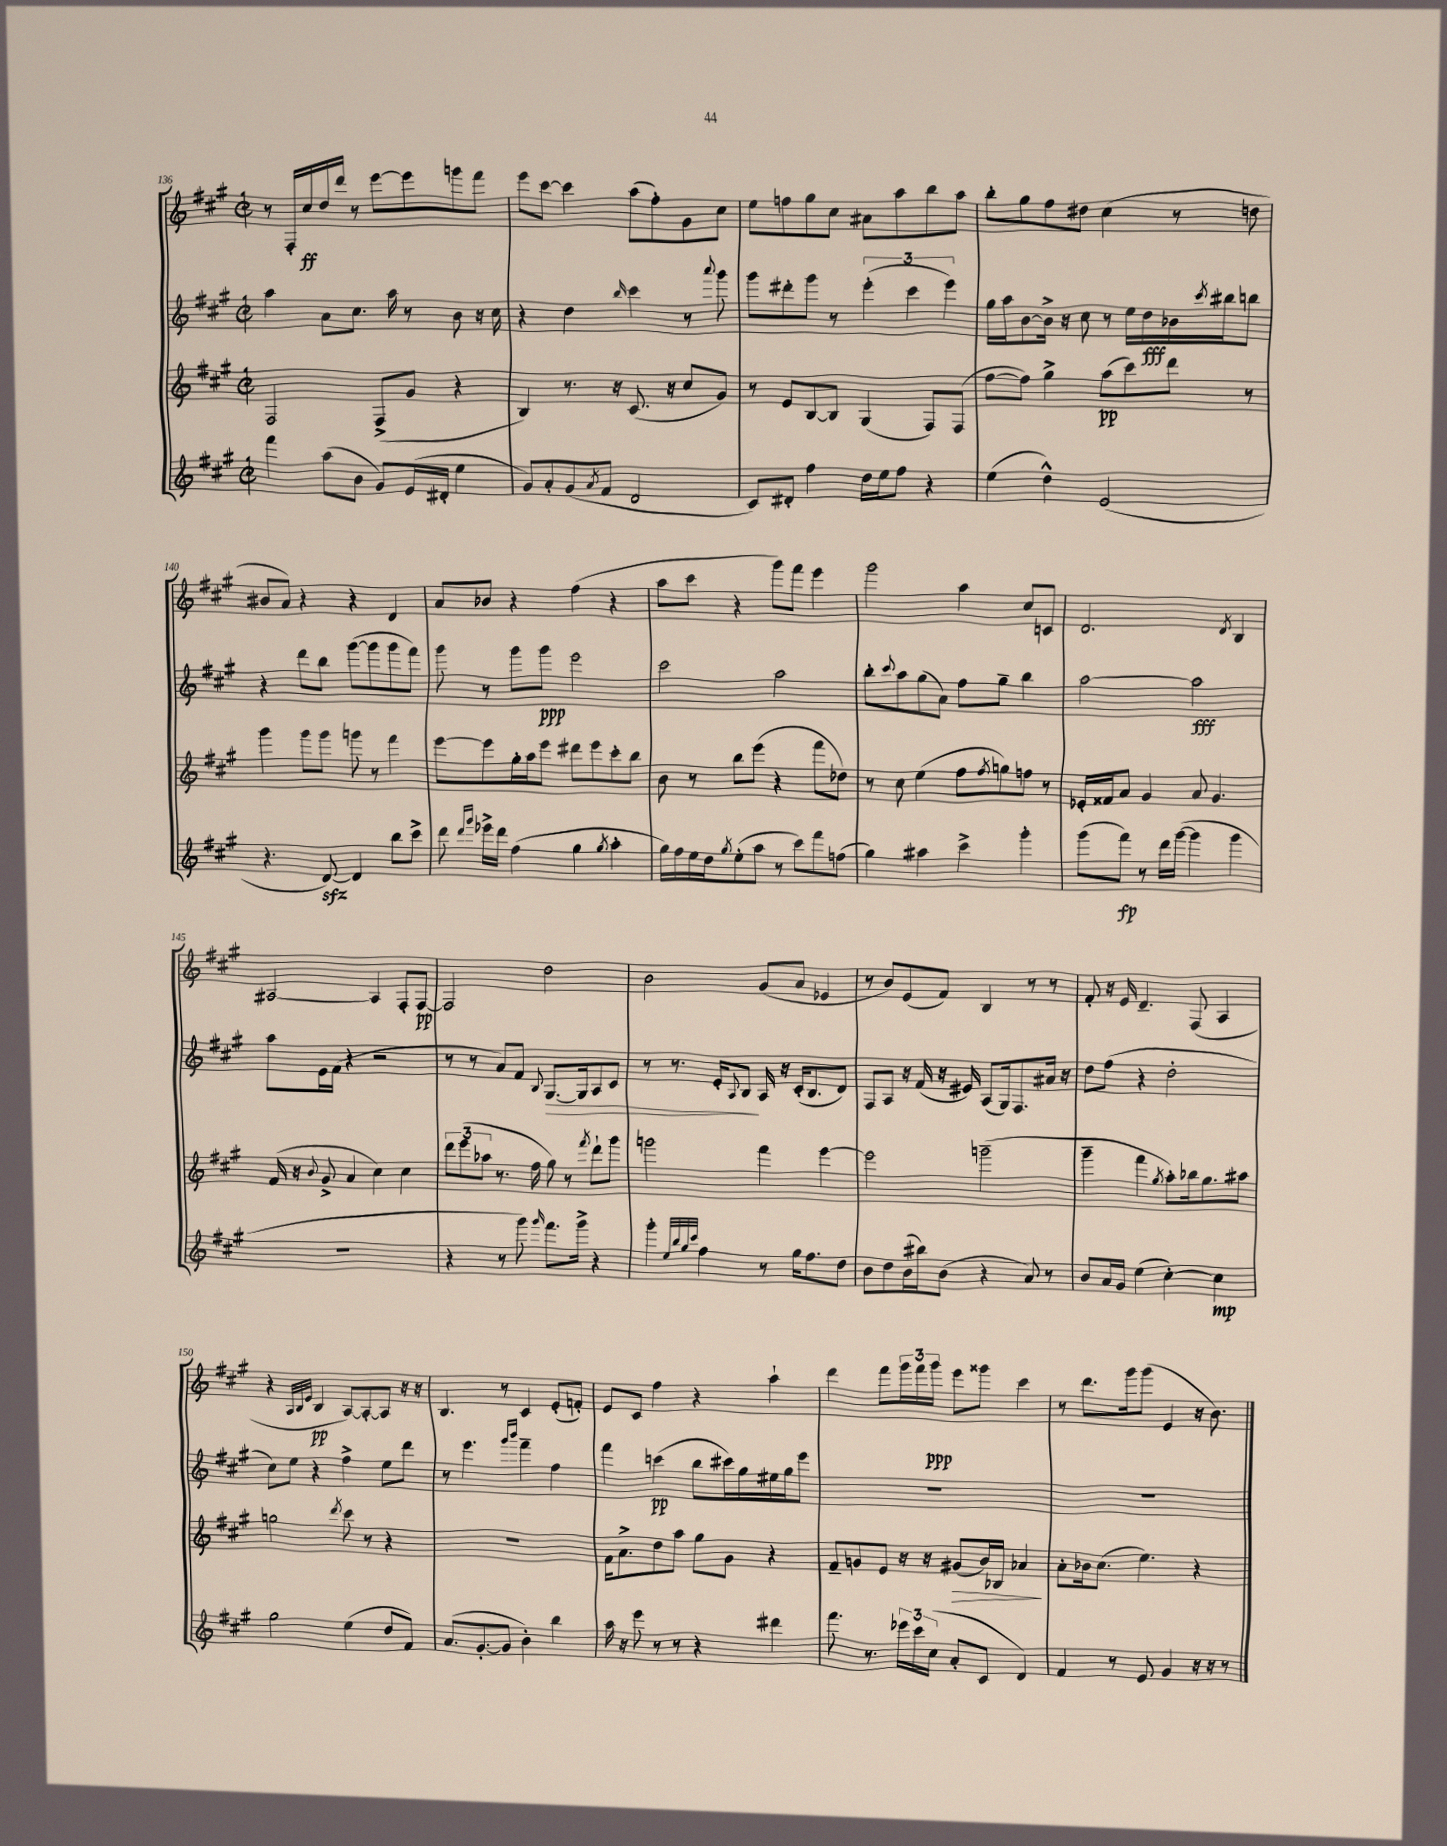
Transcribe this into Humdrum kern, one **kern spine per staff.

**kern	**dynam	**kern	**dynam	**kern	**dynam	**kern	**dynam
*part4	*part4	*part3	*part3	*part2	*part2	*part1	*part1
*staff4	*staff4	*staff3	*staff3	*staff2	*staff2	*staff1	*staff1
*clefG2	*	*clefG2	*	*clefG2	*	*clefG2	*
*k[f#c#g#]	*	*k[f#c#g#]	*	*k[f#c#g#]	*	*k[f#c#g#]	*
*M2/2	*	*M2/2	*	*M2/2	*	*M2/2	*
*met(c|)	*	*met(c|)	*	*met(c|)	*	*met(c|)	*
=136	=136	=136	=136	=136	=136	=136	=136
4fff#\	.	2F#/	.	4aa\	.	8r	.
.	.	.	.	.	.	16F#'/LL	.
.	.	.	.	.	.	16cc#/	ff
(8aa\L	.	.	.	8a\L	.	16dd/	.
.	.	.	.	.	.	16ddd/JJ	.
8b\J	.	.	.	8.cc#\J	.	8r	.
8g#/L)	.	(8F#^/L	.	.	.	[8eee\L	.
.	.	.	.	16aa\	.	.	.
(16e/L	.	8g#/J	.	8r	.	8eee\]	.
16d#X'/JJ	.	.	.	.	.	.	.
4ee\	.	4r	.	8b\	.	8gggn\	.
.	.	.	.	16r	.	8fff#\J	.
.	.	.	.	16cc#\	.	.	.
=137	=137	=137	=137	=137	=137	=137	=137
8g#/L)	.	4B/)	.	4r	.	8eee\L	.
8a'/	.	.	.	.	.	[8ccc#\J	.
(8g#/	.	8.r	.	4dd\	.	4ccc#\]	.
8qa/	.	.	.	.	.	.	.
8f#/J	.	.	.	.	.	.	.
.	.	16r	.	.	.	.	.
.	.	.	.	16qqbb/	.	.	.
2d/	.	(8.c#/	.	4ccc#\	.	(8aa\L	.
.	.	.	.	.	.	8ff#'\)	.
.	.	16r	.	.	.	.	.
.	.	8cc#/L	.	8r	.	8g#\	.
.	.	.	.	8qqaaa/	.	.	.
.	.	8g#/J)	.	8ggg#\	.	8cc#\J	.
=138	=138	=138	=138	=138	=138	=138	=138
8c#/L)	.	8r	.	8ggg#\L	.	8ee\L	.
8d#X'/J	.	8e/L	.	8ddd#X'\	.	8ffn\	.
4ff#\	.	[8B/	.	8ggg#\J	.	8gg#\	.
.	.	8B/J]	.	8r	.	8cc#\J	.
16dd\LL	.	(4G#/	.	(6eee'\	.	8a#X\L	.
16ee\J	.	.	.	.	.	.	.
8ff#\J	.	.	.	.	.	8aa\	.
.	.	.	.	6ccc#\	.	.	.
4r	.	8F#/L)	.	.	.	8bb\	.
.	.	.	.	6eee\)	.	.	.
.	.	(8F#/J	.	.	.	8aa\J	.
=139	=139	=139	=139	=139	=139	=139	=139
(4ee\	.	[8ff#\L	.	16gg#\LL	.	8bb'\L	.
.	.	.	.	16aa\J	.	.	.
.	.	8ff#\J])	.	[8b\	.	8gg#\	.
4dd^^\)	.	4gg#^\	.	16b^\Jk]	.	8ff#\	.
.	.	.	.	16r	.	.	.
.	.	.	.	8cc#\	.	8dd#X\J	.
(2e/	.	(8aa\L	pp	8r	.	(4cc#\	.
.	.	8ccc#\)	.	16ee\LL	.	.	.
.	.	.	.	16dd\	fff	.	.
.	.	8ddd\J	.	16b-X\	.	8r	.
.	.	.	.	8qccc#/	.	.	.
.	.	.	.	16bb#X\J	.	.	.
.	.	8r	.	8bbn\J	.	8ddn\	.
!!LO:LB:g=z
=140	=140	=140	=140	=140	=140	=140	=140
4.r	.	4ggg#\	.	4r	.	8b#X/L	.
.	.	.	.	.	.	8a/J)	.
.	.	8ggg#\L	.	8ddd\L	.	4r	.
[8dzz/)	.	8ggg#\J	.	8bb\J	.	.	.
4d/]	.	8gggn\	.	([8ggg#\L	.	4r	.
.	.	8r	.	8ggg#\]	.	.	.
8bb\L	.	4fff#\	.	8ggg#\	.	4d/	.
8ccc#^\J	.	.	.	8fff#\J)	.	.	.
=141	=141	=141	=141	=141	=141	=141	=141
8ddd\	.	[8eee\L	.	8ggg#\	.	8a/L	.
16qqddd/LL	.	.	.	.	.	.	.
16qqggg#/JJ	.	.	.	.	.	.	.
16eee-X^\LL	.	8eee\]	.	8r	.	8b-X/J	.
16ddd\JJ	.	.	.	.	.	.	.
(4ff#\	.	16gg#'\L	.	8ggg#\L	.	4r	.
.	.	16aa\J	.	.	.	.	.
.	.	8eee\J	.	8ggg#\J	ppp	.	.
4gg#\	.	8ddd#X\L	.	2eee\	.	(4ff#\	.
.	.	8eee\	.	.	.	.	.
8qgg#/	.	.	.	.	.	.	.
4aa'\	.	8ccc#'\	.	.	.	4r	.
.	.	8bb\J	.	.	.	.	.
=142	=142	=142	=142	=142	=142	=142	=142
16gg#\LL)	.	8b\	.	2ccc#\	.	8aa\L	.
16ff#\	.	.	.	.	.	.	.
16ee\	.	8r	.	.	.	8ccc#\J	.
16dd\J	.	.	.	.	.	.	.
8qgg#/	.	.	.	.	.	.	.
(8ee'\	.	8bb\L	.	.	.	4r	.
8aa\J	.	(8eee\J	.	.	.	.	.
8r	.	4r	.	2aa\	.	8ggg#\L)	.
8ccc#\L)	.	.	.	.	.	8fff#\J	.
8fff#\	.	8fff#\L	.	.	.	4eee\	.
(8ffn\J	.	8dd-X\J)	.	.	.	.	.
=143	=143	=143	=143	=143	=143	=143	=143
4gg#\)	.	8r	.	8bb'\L	.	2ggg#\	.
.	.	.	.	8qqccc#/	.	.	.
.	.	8cc#\	.	8aa\	.	.	.
4aa#X\	.	(4ee\	.	(8gg#\	.	.	.
.	.	.	.	8a\J)	.	.	.
4ccc#^\	.	8ff#\L	.	8ff#\L	.	4aa\	.
.	.	8qff#/	.	.	.	.	.
.	.	8ggn\)	.	8gg#~\J	.	.	.
4ggg#'\	.	8ffn\J	.	4bb\	.	8cc#/L	.
.	.	8r	.	.	.	8cn/J	.
=144	=144	=144	=144	=144	=144	=144	=144
(8ggg#\L	.	16e-X'/LL	.	[2aa\	.	2.d/	.
.	.	16f##X/J	.	.	.	.	.
8fff#\J)	fp	8a/J	.	.	.	.	.
8r	.	4g#/	.	.	.	.	.
16ddd\LL	.	.	.	.	.	.	.
([16ggg#\JJ	.	.	.	.	.	.	.
4ggg#\]	.	8a/	.	2aa\]	fff	.	.
.	.	4.g#/	.	.	.	.	.
.	.	.	.	.	.	8qd/	.
4ggg#\	.	.	.	.	.	4B/	.
!!LO:LB:g=z
=145	=145	=145	=145	=145	=145	=145	=145
1r	.	(16f#/	.	8aa\L	.	[2A#X/	.
.	.	16r	.	.	.	.	.
.	.	8qqb/	.	.	.	.	.
.	.	8g#^/	.	16e\L	.	.	.
.	.	.	.	(16f#\JJ	.	.	.
.	.	4a/	.	4r	.	.	.
.	.	4cc#\)	.	2r	.	4A#/]	.
.	.	4cc#\	.	.	.	8F#'/L	.
.	.	.	.	.	.	[8F#/J	pp
=146	=146	=146	=146	=146	=146	=146	=146
4r	.	12ddd\L	.	8r	.	2F#/]	.
.	.	(12eee\	.	.	.	.	.
.	.	.	.	8r	.	.	.
.	.	12aa-X\J	.	.	.	.	.
8r	.	8.r	.	8a/L)	.	.	.
8ggg#\)	.	.	.	8f#/J	.	.	.
.	.	16ff#\	.	.	.	.	.
16qqggg#/	.	.	.	8qqB/	.	.	.
!	!	!	!	!	!LO:HP:b	!	!
8.fff#\L	.	8gg#\)	.	[8.G#/L	>	2dd\	.
.	.	8r	.	.	.	.	.
16ggg#^\Jk	.	.	.	16G#/k]	.	.	.
.	.	8qfff#/	.	.	.	.	.
4r	.	8ddd`\L	.	8A/	.	.	.
.	.	8ggg#\J	.	8c#/J	.	.	.
=147	=147	=147	=147	=147	=147	=147	=147
4ggg#'\	.	2gggn\	.	8r	.	2b\	.
.	.	.	.	8.r	.	.	.
32qqee/LLL	.	.	.	.	.	.	.
32qqbb/	.	.	.	.	.	.	.
32qqgg#/	.	.	.	.	.	.	.
32qqccc#/JJJ	.	.	.	.	.	.	.
4ff#\	.	.	.	.	.	.	.
.	.	.	.	16e'/KL	.	.	.
.	.	.	.	8qqA/	.	.	.
.	.	.	.	8B/J	.	.	.
8r	.	4fff#\	.	16A/	]	(8g#/L	.
.	.	.	.	16r	.	.	.
16gg#\KL	.	.	.	(16c#'/KL	.	8a/J	.
8.ff#\	.	.	.	8.B/	.	.	.
.	.	[4eee\	.	.	.	4e-X/	.
8dd\J	.	.	.	8d/J)	.	.	.
=148	=148	=148	=148	=148	=148	=148	=148
8b\L	.	2eee\]	.	8F#/L	.	8r	.
8dd\	.	.	.	8A/J	.	8b/L)	.
(16b\L	.	.	.	16r	.	(8e/	.
16bb#X\J)	.	.	.	(16f#/	.	.	.
(8b\J	.	.	.	16r	.	8f#/J)	.
.	.	.	.	16e#X/)	.	.	.
4r	.	(2gggn~\	.	(8A/L	.	4B/	.
.	.	.	.	16G#/k)	.	.	.
.	.	.	.	8.F#/	.	.	.
8a/)	.	.	.	.	.	8r	.
8r	.	.	.	16a#X/Jk	.	8r	.
.	.	.	.	16r	.	.	.
=149	=149	=149	=149	=149	=149	=149	=149
8b/L	.	4ggg#~\	.	8dd\L	.	8f#'/	.
16a/L	.	.	.	(8ff#\J	.	16r	.
16g#/JJ	.	.	.	.	.	16e/	.
(4ee\	.	4fff#\	.	4r	.	4.d~/	.
.	.	8qgg#/	.	.	.	.	.
[4cc#'\)	.	8aa'\L)	.	2dd'\	.	.	.
.	.	16bb-X\k	.	.	.	(8F#/	.
.	.	8.gg#\	.	.	.	.	.
4cc#\]	mp	.	.	.	.	4A/	.
.	.	8aa#X\J	.	.	.	.	.
!!LO:LB:g=z
=150	=150	=150	=150	=150	=150	=150	=150
2gg#\	.	2ggn\	.	8cc#\L)	.	4r	.
.	.	.	.	8ee\J	.	.	.
.	.	.	.	.	.	32qqA/LLL	.
.	.	.	.	.	.	32qqB/	.
.	.	.	.	.	.	32qqe/JJJ	.
.	.	.	.	4r	.	4B/	pp
.	.	8qddd/	.	.	.	.	.
(4ee\	.	8ccc#\	.	4ff#^\	.	[8A/L)	.
.	.	8r	.	.	.	8A'/_	.
8dd/L	.	4r	.	8ee\L	.	8A/J]	.
8f#/J)	.	.	.	8ddd\J	.	16r	.
.	.	.	.	.	.	16r	.
=151	=151	=151	=151	=151	=151	=151	=151
(8.a/L	.	1r	.	8r	.	4.B/	.
.	.	.	.	4.eee\	.	.	.
[8.g#'/	.	.	.	.	.	.	.
8g#/J]	.	.	.	.	.	8r	.
.	.	.	.	16qqggg#/LL	.	.	.
.	.	.	.	16qqbbb/JJ	.	.	.
4b'\)	.	.	.	4fff#~\	.	4c#/	.
4bb\	.	.	.	4ff#\	.	(8e'/L	.
.	.	.	.	.	.	8fn'/J)	.
=152	=152	=152	=152	=152	=152	=152	=152
16aa\	.	16f#\KL	.	4fff#\	.	8e/L	.
16r	.	8.a^\	.	.	.	.	.
8eee\	.	.	.	.	.	8c#/J	.
8r	.	8dd\	.	(4cccn\	pp	4ff#\	.
8r	.	8aa\J	.	.	.	.	.
4r	.	8gg#\L	.	8bb\L	.	4r	.
.	.	8g#\J	.	16ccc#X\L)	.	.	.
.	.	.	.	16gg#\	.	.	.
4ddd#X\	.	4r	.	16ee#X\	.	4aa`\	.
.	.	.	.	16gg#\J	.	.	.
.	.	.	.	8eee\J	.	.	.
=153	=153	=153	=153	=153	=153	=153	=153
8.fff#\	.	8f#~/L	.	1r	.	4ddd\	.
.	.	8gn/	.	.	.	.	.
8.r	.	.	.	.	.	.	.
.	.	8e/J	.	.	.	8fff#\L	.
24eee-X\LL	.	16r	.	.	.	24ggg#\L	.
24ccc#\	.	.	.	.	.	24fff#\	.
.	.	16r	.	.	.	.	.
(24cc#\JJ	.	.	.	.	.	24ggg#\JJ	ppp
!	!	!	!LO:HP:b	!	!	!	!
8a'/L	.	(8g#X/L	>	.	.	8eee\L	.
8c#/J	.	16b/L)	.	.	.	8ggg##X\J	.
.	.	16B-X/JJ	.	.	.	.	.
4d/)	.	4a-X/	.	.	.	4ccc#\	.
.	.	.	]	.	.	.	.
=154	=154	=154	=154	=154	=154	=154	=154
4f#/	.	8a'\L	.	1r	.	8r	.
.	.	16b-X\k	.	.	.	8.ddd\L	.
.	.	(8.cc#\J	.	.	.	.	.
8r	.	.	.	.	.	.	.
.	.	.	.	.	.	16ggg#\k	.
8e/	.	4.ee\)	.	.	.	(8ggg#\J	.
4g#/	.	.	.	.	.	4e/	.
16r	.	4r	.	.	.	16r	.
16r	.	.	.	.	.	8.b\)	.
8r	.	.	.	.	.	.	.
==	==	==	==	==	==	==	==
*-	*-	*-	*-	*-	*-	*-	*-
